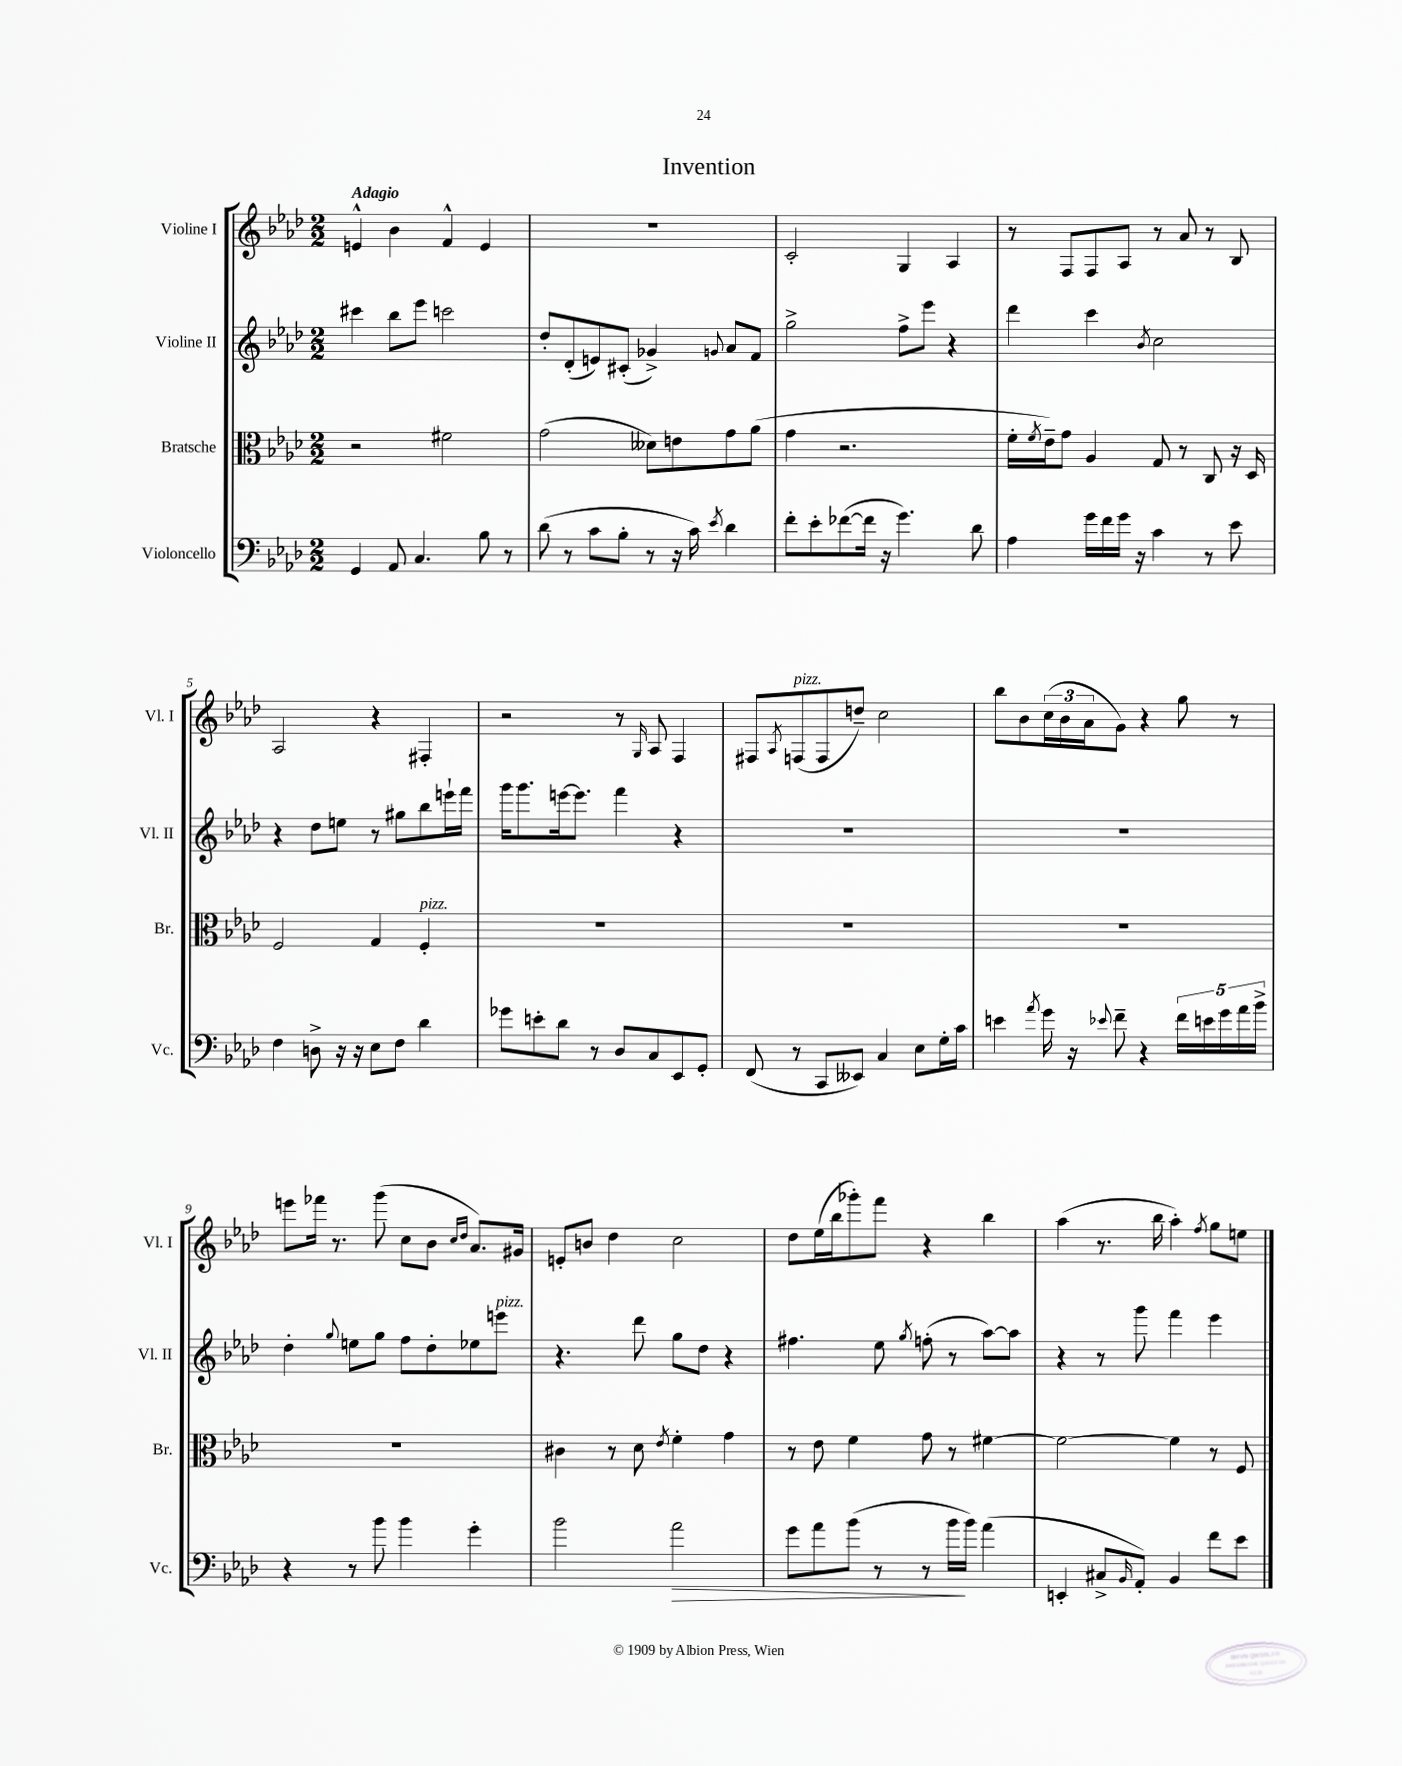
\header { title = "Invention" }
<<
\new StaffGroup <<
\new Staff = "s0" \with { instrumentName = "Violine I" shortInstrumentName = "Vl. I" } {
    \clef treble \key aes \major \numericTimeSignature \time 2/2 \tempo "Adagio"
    e'4-^ bes'4 f'4-^ e'4 |
    R1 |
    c'2-. g4 aes4 |
    r8 f8 f8 aes8 r8 aes'8 r8 bes8 |
    aes2 r4 fis4-. |
    r2 r8 \grace { g16 } aes8 f4 |
    fis8 \acciaccatura { aes8 } f8^\markup { \italic "pizz." }( f8 d''8--) c''2 |
    bes''8 bes'8 \tuplet 3/2 { c''16( bes'16 aes'16 } g'8) r4 g''8 r8 |
    e'''8 fes'''16 r8. g'''8( c''8 bes'8 \grace { c''16 des''16 } aes'8.) gis'16 |
    e'8-. b'8 des''4 c''2 |
    des''8 ees''16( bes''16 ges'''8-.) f'''8 r4 bes''4 |
    aes''4( r8. bes''16 aes''4-.) \acciaccatura { f''8 } g''8 e''8 \bar "|." |
}
\new Staff = "s1" \with { instrumentName = "Violine II" shortInstrumentName = "Vl. II" } {
    \clef treble \key aes \major \numericTimeSignature \time 2/2
    cis'''4 bes''8 ees'''8 c'''2 |
    des''8-. des'8-.( e'8) cis'8-.( ges'4->) \appoggiatura { g'8 } aes'8 f'8 |
    g''2-> f''8-> ees'''8 r4 |
    des'''4 c'''4 \acciaccatura { bes'8 } c''2 |
    r4 des''8 e''8 r8 gis''8 bes''8 e'''16-! f'''16 |
    g'''16 g'''8. e'''16~ e'''8. f'''4 r4 |
    R1 |
    R1 |
    des''4-. \appoggiatura { g''8 } e''8 g''8 f''8 des''8-. ees''8 e'''8^\markup { \italic "pizz." } |
    r4. des'''8 g''8 des''8 r4 |
    fis''4. ees''8 \acciaccatura { g''8 } f''8-.( r8 aes''8~) aes''8 |
    r4 r8 g'''8 f'''4 ees'''4 \bar "|." |
}
\new Staff = "s2" \with { instrumentName = "Bratsche" shortInstrumentName = "Br." } {
    \clef alto \key aes \major \numericTimeSignature \time 2/2
    r2 fis'2 |
    g'2( deses'8) e'8 g'8 aes'8( |
    g'4 r2. |
    f'16-. \acciaccatura { f'8 } ees'16--) g'8 aes4 g8 r8 c8 r16 des16 |
    f2 g4 f4-.^\markup { \italic "pizz." } |
    R1 |
    R1 |
    R1 |
    R1 |
    cis'4 r8 des'8 \acciaccatura { ees'8 } f'4-. g'4 |
    r8 ees'8 f'4 g'8 r8 fis'4~ |
    fis'2~ fis'4 r8 f8 \bar "|." |
}
\new Staff = "s3" \with { instrumentName = "Violoncello" shortInstrumentName = "Vc." } {
    \clef bass \key aes \major \numericTimeSignature \time 2/2
    g,4 aes,8 c4. bes8 r8 |
    des'8( r8 c'8 bes8-. r8 r16 c'16) \acciaccatura { ees'8 } des'4 |
    f'8-. ees'8-. fes'8~( fes'16 r16 g'4.) des'8 |
    aes4 g'16 f'16 g'16 r16 c'4 r8 ees'8 |
    f4 d8-> r16 r16 ees8 f8 des'4 |
    ges'8 e'8-. des'8 r8 des8 c8 ees,8 g,8-. |
    f,8( r8 c,8 eeses,8) c4 ees8 g16-. c'16 |
    e'4 \acciaccatura { aes'8 } g'16 r16 \appoggiatura { ees'8 } f'8-- r4 \tuplet 5/4 { f'16 e'16 g'16 aes'16 bes'16-> } |
    r4 r8 bes'8 bes'4 g'4-. |
    bes'2 aes'2\> |
    g'8 aes'8 bes'8( r8 r8 bes'16\! bes'16) aes'4( |
    e,4-. cis8-> \grace { bes,16 } aes,8-.) bes,4 f'8 ees'8 \bar "|." |
}
>>
>>
